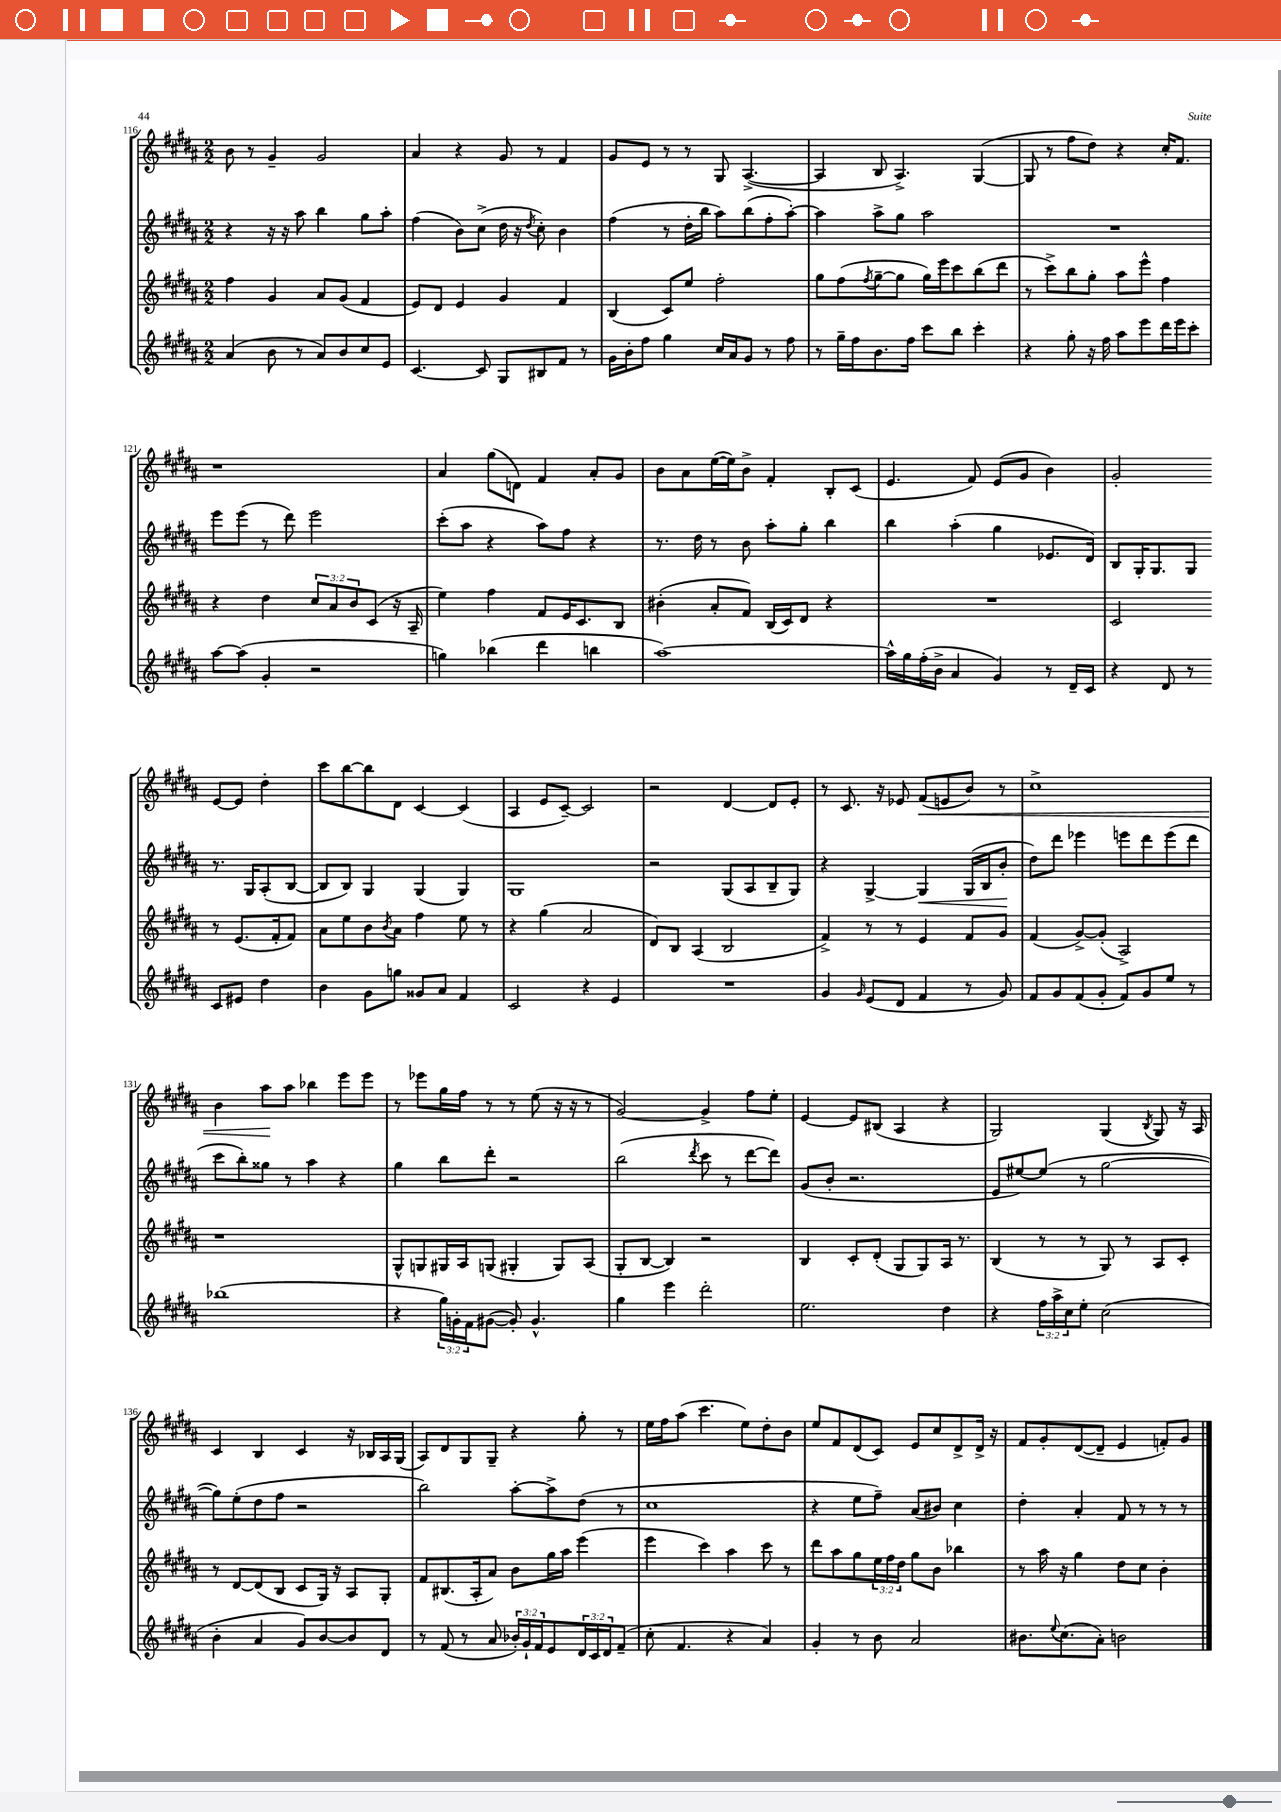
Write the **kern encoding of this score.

**kern	**kern	**kern	**dynam	**kern	**dynam
*part4	*part3	*part2	*part2	*part1	*part1
*staff4	*staff3	*staff2	*staff2	*staff1	*staff1
*clefG2	*clefG2	*clefG2	*	*clefG2	*
*k[f#c#g#d#a#]	*k[f#c#g#d#a#]	*k[f#c#g#d#a#]	*	*k[f#c#g#d#a#]	*
*M2/2	*M2/2	*M2/2	*	*M2/2	*
=116	=116	=116	=116	=116	=116
(4a#/	4ff#\	4r	.	8b\	.
.	.	.	.	8r	.
8b\	4g#/	16r	.	4g#~/	.
.	.	16r	.	.	.
8r	.	8aa#\	.	.	.
8a#/L)	8a#/L	4bb\	.	2g#/	.
8b/	(8g#/J	.	.	.	.
8cc#/	4f#/	8gg#\L	.	.	.
8e/J	.	8aa#'\J	.	.	.
=117	=117	=117	=117	=117	=117
[4.c#/	8e/L)	(4ff#\	.	4a#/	.
.	8d#/J	.	.	.	.
.	4e/	8b\L)	.	4r	.
8c#/]	.	(8cc#^\J	.	.	.
8G#/L	4g#/	16dd#\	.	8g#/	.
.	.	16r	.	.	.
.	.	8qdd#/	.	.	.
8B#X/	.	8cc#'\)	.	8r	.
8f#/J	4f#/	4b\	.	4f#/	.
8r	.	.	.	.	.
=118	=118	=118	=118	=118	=118
16g#\LL	(4B/	(4ff#\	.	8g#/L	.
16b'\J	.	.	.	.	.
8ff#\J	.	.	.	8e/J	.
4gg#\	8c#/L)	8r	.	8r	.
.	8ee/J	16dd#'\LL	.	8r	.
.	.	16bb\JJ	.	.	.
16cc#/LL	2ff#'\	8aa#\L)	.	8G#/	.
16a#/J	.	.	.	.	.
8g#/J	.	(8bb\	.	([4.A#^/	.
8r	.	8ff#'\	.	.	.
8ff#\	.	[8aa#'\J)	.	.	.
=119	=119	=119	=119	=119	=119
8r	8gg#\L	4aa#\]	.	4A#/]	.
16gg#~\LL	(8ff#\	.	.	.	.
16ff#\J	.	.	.	.	.
.	8qff#/	.	.	.	.
8.b\	[8gg#~\	8aa#^\L	.	8B/	.
.	8gg#\J]	8gg#\J	.	4.A#^/)	.
16ff#\Jk	.	.	.	.	.
8ccc#\L	16gg#\LL)	2aa#\	.	.	.
.	16eee\J	.	.	.	.
8bb\J	8ccc#\	.	.	.	.
4ccc#'\	(8bb\	.	.	([4G#/	.
.	8ddd#\J	.	.	.	.
=120	=120	=120	=120	=120	=120
4r	8r	1r	.	8G#/]	.
.	8ccc#^\L)	.	.	8r	.
8gg#'\	8bb\	.	.	8ff#\L	.
16r	8gg#'\J	.	.	8dd#\J)	.
16ff#\	.	.	.	.	.
8aa#\L	8aa#\L	.	.	4r	.
8eee\	8eee^^\J	.	.	.	.
16ddd#\L	4ff#\	.	.	16cc#'/KL	.
16eee\J	.	.	.	8.f#/J	.
8ccc#'\J	.	.	.	.	.
!!LO:LB:g=z
=121	=121	=121	=121	=121	=121
[8aa#\L	4r	8eee\L	.	1r	.
(8aa#\J]	.	(8eee\J	.	.	.
4g#'/	4dd#\	8r	.	.	.
.	.	8ddd#\)	.	.	.
2r	12cc#/L	2eee\	.	.	.
.	12a#/	.	.	.	.
.	12b/	.	.	.	.
.	(8c#/J	.	.	.	.
.	16r	.	.	.	.
.	16A#~/	.	.	.	.
=122	=122	=122	=122	=122	=122
4ggn\)	4ee\)	(8ccc#'\L	.	4a#/	.
.	.	8aa#\J	.	.	.
(4bb-X\	4ff#\	4r	.	(8gg#\L	.
.	.	.	.	8dn\J)	.
4ddd#\	8f#/L	8aa#\L)	.	4f#/	.
.	16e/K	8ff#\J	.	.	.
.	8.c#/	.	.	.	.
4bbn\	.	4r	.	8a#'/L	.
.	8B/J	.	.	8g#/J	.
=123	=123	=123	=123	=123	=123
[1aa#)	(4b#X'\	8.r	.	8b\L	.
.	.	.	.	8a#\	.
.	.	16dd#\	.	.	.
.	8a#'/L	8r	.	([16ee\L	.
.	.	.	.	16ee\J])	.
.	8f#/J)	8b\	.	8b^\J	.
.	(16B/LL	8aa#'\L	.	4f#'/	.
.	16c#/J)	.	.	.	.
.	8d#/J	8gg#'\J	.	.	.
.	4r	4bb\	.	8B'/L	.
.	.	.	.	(8c#/J	.
=124	=124	=124	=124	=124	=124
16aa#^^\LL]	1r	4bb\	.	4.e/	.
16gg#\	.	.	.	.	.
(16ff#'\	.	.	.	.	.
16b^\JJ	.	.	.	.	.
4a#/	.	(4aa#'\	.	.	.
.	.	.	.	8f#/)	.
4g#/)	.	4gg#\	.	(8e/L	.
.	.	.	.	8g#/J	.
8r	.	8.e-X/L	.	4b\)	.
16d#~/LL	.	.	.	.	.
16c#/JJ	.	16d#/Jk)	.	.	.
=125	=125	=125	=125	=125	=125
4r	2c#/	8B/L	.	2g#'/	.
.	.	16G#'/K	.	.	.
.	.	8.G#/	.	.	.
8d#/	.	.	.	.	.
8r	.	8G#/J	.	.	.
8c#/L	8r	8.r	.	[8e/L	.
8e#X/J	(8.e/L	.	.	8e/J]	.
.	.	16G#/KL	.	.	.
4dd#\	.	(8A#'/	.	4dd#'\	.
.	16f#'/k	.	.	.	.
.	8f#/J)	[8B/J	.	.	.
!!LO:LB:g=z
=126	=126	=126	=126	=126	=126
4b\	8a#\L	8B/L]	.	8ccc#\L	.
.	8ee\	8B/J)	.	[8bb\	.
8g#\L	8b\	4G#/	.	8bb\]	.
.	8qb/	.	.	.	.
8ggn\J	8a#\J	.	.	8d#\J	.
8g##X/L	4ff#\	(4G#/	.	[4c#/	.
8a#/J	.	.	.	.	.
4f#/	8ee\	4G#/)	.	(4c#/]	.
.	8r	.	.	.	.
=127	=127	=127	=127	=127	=127
2c#/	4r	1G#	.	4A#/	.
.	(4gg#\	.	.	8e/L	.
.	.	.	.	[8c#~/J)	.
4r	2a#/	.	.	2c#/]	.
4e/	.	.	.	.	.
=128	=128	=128	=128	=128	=128
1r	8d#/L)	2r	.	2r	.
.	8B/J	.	.	.	.
.	(4A#/	.	.	.	.
.	2B/	(8G#/L	.	[4d#/	.
.	.	8A#/	.	.	.
.	.	8B~/	.	8d#/L]	.
.	.	8G#/J)	.	8e'/J	.
=129	=129	=129	=129	=129	=129
4g#/	4f#^/)	4r	.	8r	.
.	.	.	.	8.c#/	.
16qqg#/	.	.	.	.	.
(8e/L	8r	[4G#^/	.	.	.
.	.	.	.	16r	.
8d#/J	8r	.	.	8e-X/	.
!	!	!	!LO:HP:b	!	!LO:HP:b
4f#/	4e/	4G#/]	<	(8f#/L	<
.	.	.	.	8en/	.
8r	8f#/L	(16G#/LL	.	8b/J)	.
.	.	16B/J	.	.	.
8g#/)	8g#/J	8b'/J	.	8r	.
.	.	.	[	.	.
=130	=130	=130	=130	=130	=130
8f#/L	(4f#/	8dd#\L)	.	1cc#^	.
8g#/	.	8ddd#\J	.	.	.
(8f#/	[8g#^/L)	4eee-X\	.	.	.
8g#'/J	(8g#'/J]	.	.	.	.
8f#/L)	2A#^/)	8eeen\L	.	.	.
8g#/	.	8ddd#\	.	.	.
8ee/J	.	(8eee\	.	.	.
8r	.	8ddd#\J	.	.	.
!!LO:LB:g=z
=131	=131	=131	=131	=131	=131
(1bb-X	1r	8ccc#\L	.	4b\	.
.	.	8bb'\)	.	.	.
.	.	8gg##X\J	.	8aa#\L	.
.	.	8r	.	8aa#\J	[
.	.	4aa#\	.	4bb-X\	.
.	.	4r	.	8eee\L	.
.	.	.	.	8eee\J	.
=132	=132	=132	=132	=132	=132
4r	8G#^^/L	4gg#\	.	8r	.
.	8Gn/	.	.	8eee-X\L	.
24gg#\LL)	16G#X/L	8bb\L	.	16gg#\L	.
24gn'\	.	.	.	.	.
.	16A#/J	.	.	16ff#\JJ	.
24f#\J	.	.	.	.	.
([8g#X\J	(8Gn/J	8ddd#'\J	.	8r	.
8g#'/])	4G#X'/	2r	.	8r	.
4.g#^^/	.	.	.	(8ee\	.
.	8G#/L)	.	.	16r	.
.	.	.	.	16r	.
.	(8A#/J	.	.	8r	.
=133	=133	=133	=133	=133	=133
4gg#\	8G#'/L	(2bb\	.	[2g#/)	.
.	[8B/J	.	.	.	.
4eee\	4B/])	.	.	.	.
.	.	8qddd#/	.	.	.
2ddd#'\	2r	8ccc#\	.	4g#^/]	.
.	.	8r	.	.	.
.	.	[8ddd#\L	.	8ff#\L	.
.	.	8ddd#\J])	.	8ee'\J	.
=134	=134	=134	=134	=134	=134
2.ee\	4B/	(8g#/L	.	[4e/	.
.	.	8b'/J	.	.	.
.	8c#'/L	2.r	.	8e/L]	.
.	(8d#'/J	.	.	(8B#X/J	.
.	8G#/L	.	.	4A#/	.
.	8G#/)	.	.	.	.
4dd#\	16A#/Jk	.	.	4r	.
.	8.r	.	.	.	.
=135	=135	=135	=135	=135	=135
4r	(4B/	8e/L	.	2G#/)	.
.	.	[8ee#X/)	.	.	.
24ff#\LL	8r	(8ee#/J]	.	.	.
24aa#^\	.	.	.	.	.
24cc#\J	.	.	.	.	.
8ee'\J	8r	8r	.	.	.
(2cc#\	8G#/)	[2gg#\	.	(4G#/	.
.	8r	.	.	.	.
.	.	.	.	8qB/	.
.	8A#/L	.	.	8G#/)	.
.	8c#'/J	.	.	16r	.
.	.	.	.	16A#/	.
!!LO:LB:g=z
=136	=136	=136	=136	=136	=136
4b'\	8r	8gg#\L])	.	4c#/	.
.	[8d#/L	(8ee'\	.	.	.
4a#/	(8d#/]	8dd#\	.	4B/	.
.	8B/J	8ff#\J	.	.	.
8g#/L)	8c#/L	2r	.	4c#/	.
[8b/	16G#/Jk)	.	.	.	.
.	16r	.	.	.	.
8b/]	8A#/L	.	.	16r	.
.	.	.	.	16B-X/LL	.
8d#/J	8G#'/J	.	.	16A#/	.
.	.	.	.	(16G#/JJ	.
=137	=137	=137	=137	=137	=137
8r	8f#/L	2bb\)	.	8A#/L)	.
(8f#/	(8.B#X/	.	.	8d#/	.
8r	.	.	.	8G#/	.
.	16A#'/k	.	.	.	.
8a#/	8a#/J)	.	.	8G#~/J	.
24b-X'/LL)	8b\L	[8aa#'\L	.	4r	.
24g#`/	.	.	.	.	.
24f#/J	.	.	.	.	.
8e/	16gg#\L	8aa#^\]	.	.	.
.	16aa#\JJ	.	.	.	.
24d#/L	(4eee\	(8dd#\J	.	8gg#'\	.
24c#/	.	.	.	.	.
24d#/J	.	.	.	.	.
(8f#~/J	.	8r	.	8r	.
=138	=138	=138	=138	=138	=138
8cc#'\	4eee\	1cc#	.	16ee\LL	.
.	.	.	.	16ff#\J	.
4.f#/	.	.	.	(8aa#\J	.
.	4ccc#\)	.	.	4.ccc#\	.
4r	4aa#\	.	.	.	.
.	.	.	.	8ee\L)	.
4a#/)	8ccc#\	.	.	8dd#'\	.
.	8r	.	.	8b\J	.
=139	=139	=139	=139	=139	=139
4g#'/	8ddd#\L	4r	.	8ee/L	.
.	8aa#\	.	.	8f#/	.
8r	8gg#\	8ee\L	.	(8d#/	.
8b\	24ee\L	8ff#~\J)	.	8c#/J)	.
.	24ff#\	.	.	.	.
.	24dd#\JJ	.	.	.	.
2a#/	8gg#\L	(8a#/L	.	8e/L	.
.	8b\J	8b#X/J)	.	8cc#/	.
.	4bb-X\	4cc#\	.	8d#^/	.
.	.	.	.	16d#^/Jk	.
.	.	.	.	16r	.
=140	=140	=140	=140	=140	=140
8.b#X\L	8r	4dd#'\	.	8f#/L	.
.	16aa#\	.	.	8g#'/	.
8qqee/	.	.	.	.	.
(8.cc#\	16r	.	.	.	.
.	4gg#\	4a#'/	.	([8d#/	.
8a#'\J)	.	.	.	8d#~/J]	.
2bn\	8dd#\L	8f#/	.	4e/	.
.	8cc#\J	8r	.	.	.
.	4b'\	8r	.	8fn'/L)	.
.	.	8r	.	8g#/J	.
==	==	==	==	==	==
*-	*-	*-	*-	*-	*-
